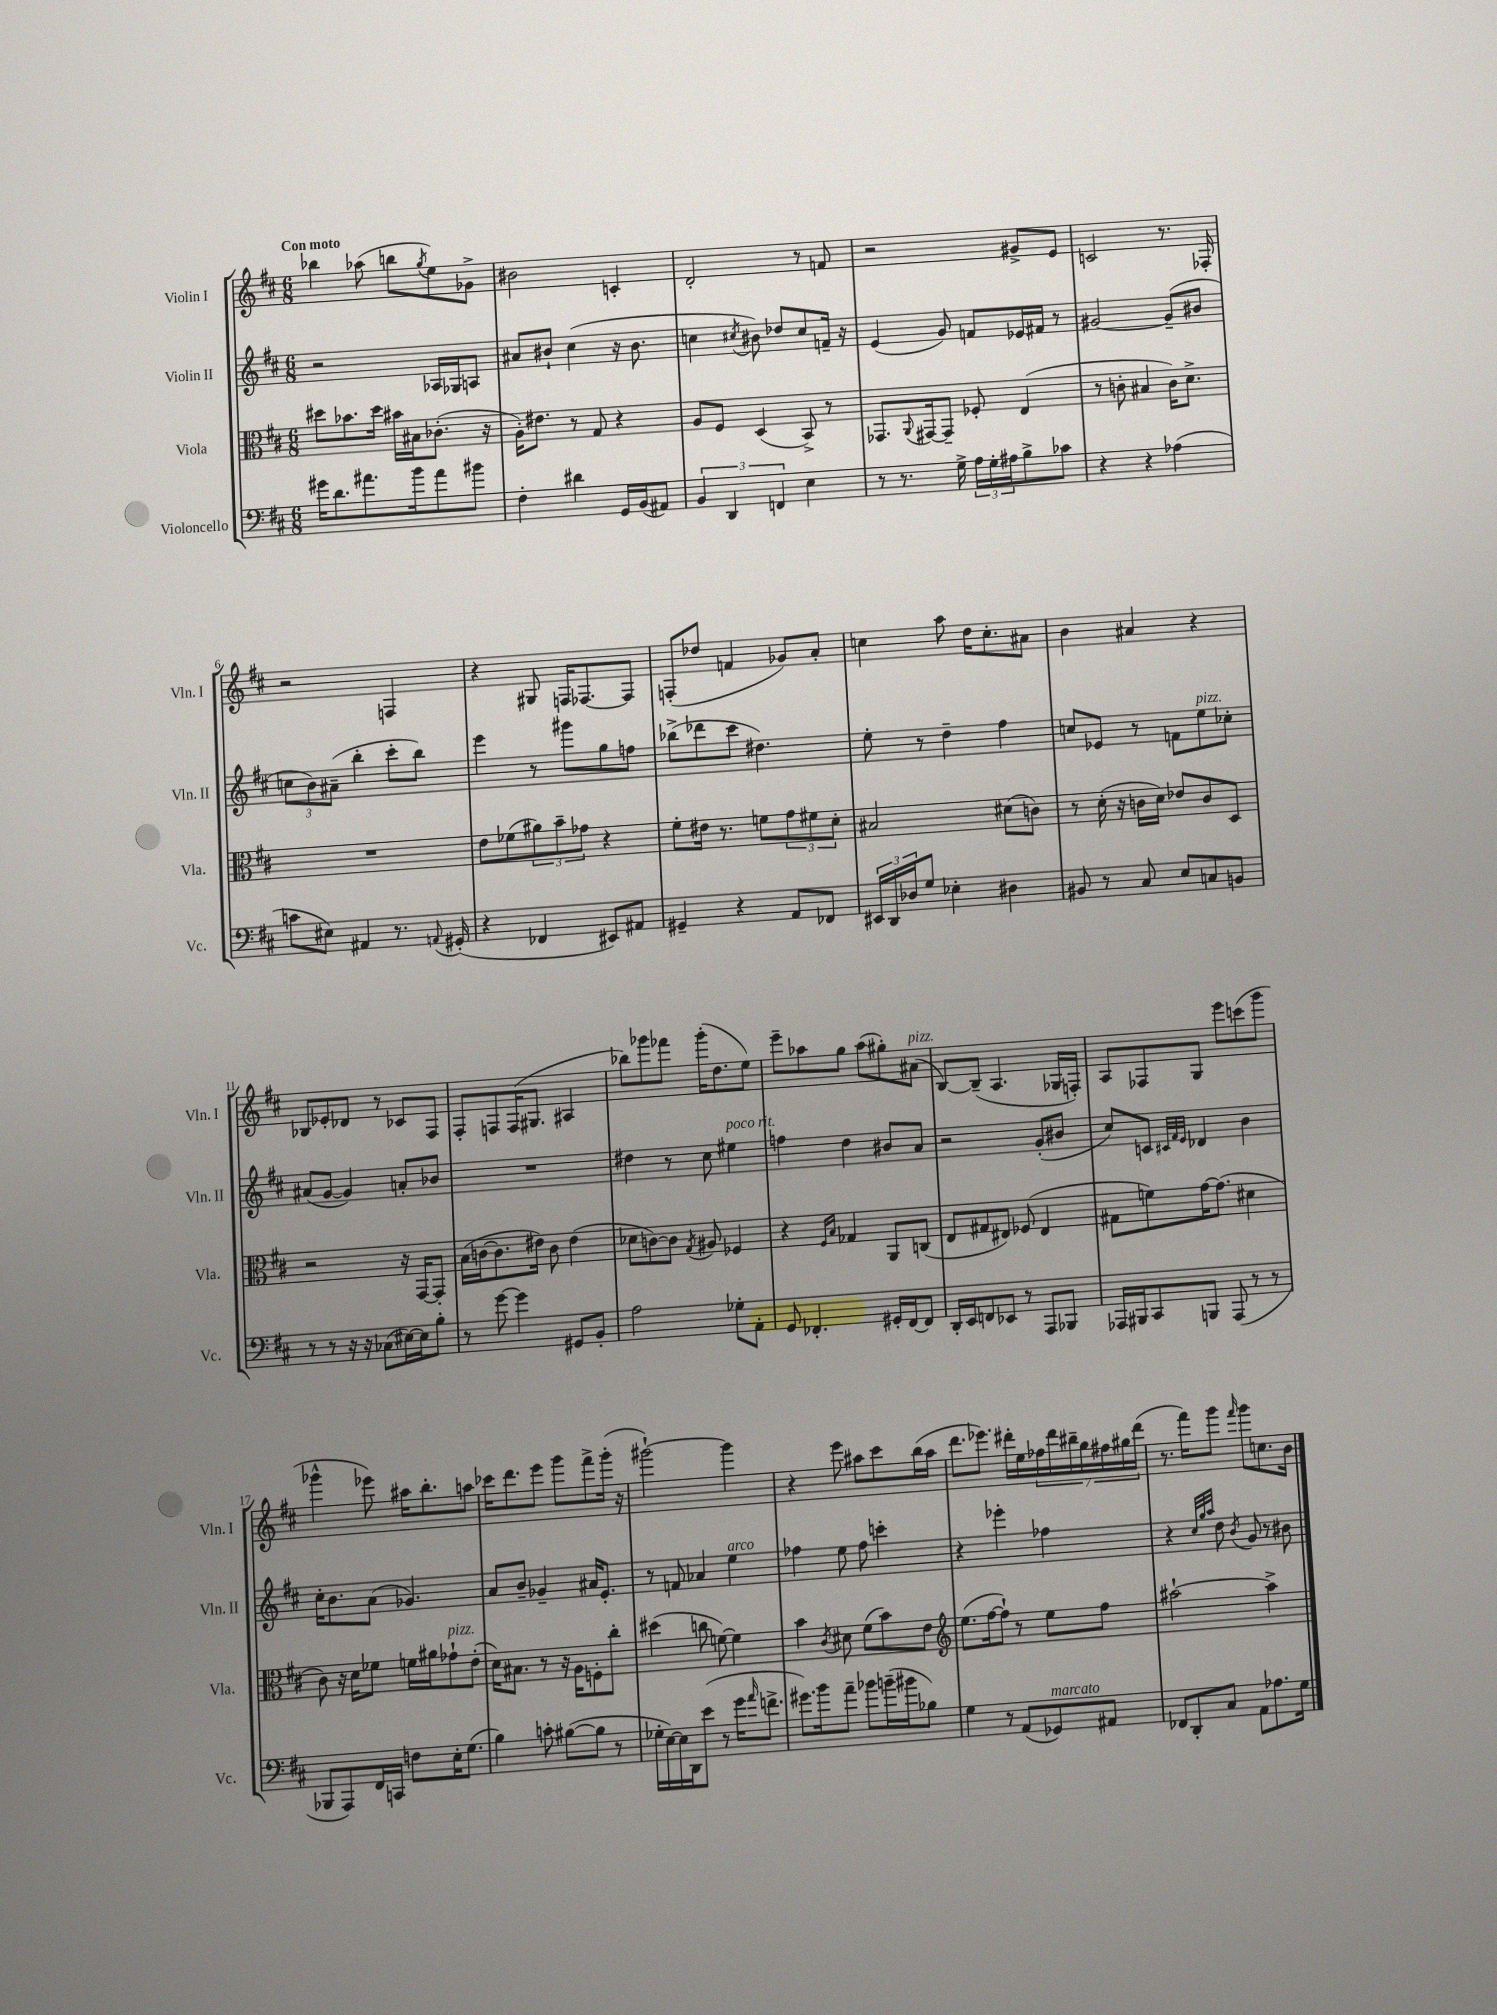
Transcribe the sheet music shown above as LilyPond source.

<<
\new StaffGroup <<
\new Staff = "s0" \with { instrumentName = "Violin I" shortInstrumentName = "Vln. I" } {
    \clef treble \key d \major \numericTimeSignature \time 6/8 \tempo "Con moto"
    bes''4 aes''8( b''8 \acciaccatura { g''8 } e''8) ges'8-> |
    bis'2 c'4-. |
    d'2-. r8 f'8 |
    r2 gis'8-> e'8 |
    c'2 r8. fes16-. |
    r2 f4 |
    r4 gis8 f16 fes8.~ fes8 |
    f8-.( des''8 f'4 ges'8) a'8-. |
    c''4 a''8 d''16 c''8.-. ais'8 |
    b'4 ais'4 r4 |
    bes8 ees'8-. des'8 r8 ces'8 fis8 |
    fis8-. f8 f16( gis8. ais4 |
    bes''8) ges'''8 fes'''8 ges'''16-.( d''8. e''8) |
    e'''8-- aes''8 g''8 aes''8( gis''8-.) ais'8^\markup { \italic "pizz." }( |
    b8~) b8--( a4. ges16 f16-.) |
    a8 fes8 g8 e'''8 c'''8( g'''8 |
    ges'''4-^ ees'''8) ais''16 b''8.-. a''8 |
    ces'''16 d'''8. e'''8 g'''8 fis'''8-> g'''16-.( r16 |
    gis'''2~-!) gis'''4 |
    r4 e'''8 ais''8 cis'''8 b''16( ais''16 |
    d'''8. ees'''8.) dis'''16-. e''16 \tuplet 7/4 { fes''16 dis'''16 bis''16-- g''16 fis''16 gis''16 dis'''16( } |
    r8. fis'''16) g'''8 \grace { fis'''16 } g'''8 c''8. b'16 \bar "|." |
}
\new Staff = "s1" \with { instrumentName = "Violin II" shortInstrumentName = "Vln. II" } {
    \clef treble \key d \major \numericTimeSignature \time 6/8
    r2 aes16 ges16 a8 |
    ais'8 bis'8-! cis''4( r16 bis'8. |
    c''4 \acciaccatura { cis''8 } bis'8) des''8 cis''8 f'16-- r16 |
    e'4( g'8) f'8 ees'16 fis'16 r8 |
    gis'2~ gis'8--( bis'8 |
    \tuplet 3/2 { c''8 b'8) ais'8--( } b''4-. cis'''8-. b''8) |
    e'''4 r8 gis'''8 g''8 f''8 |
    bes''8->( des'''8 cis'''8 dis''4.) |
    e''8-. r8 d''4-- fis''4 |
    c''8 ees'8 r8 f'8 e''8^\markup { \italic "pizz." } ces''8-. |
    ais'8( g'8~ g'4) a'8-. bes'8 |
    R2. |
    dis''4 r8 cis''8 eis''4^\markup { \italic "poco rit." } |
    f''4 d''4 bis'8 a'8 |
    r2 g'8-.( bis'8 |
    cis''8) c'8 \grace { cis'32 fis'32 e'32 } des'4 b'4 |
    cis''16-. b'8. a'8( ges'4.) |
    a'8 b'8-- ges'4-- ais'16 e'8.-. |
    r8 f'8 aes'4 e''4^\markup { \italic "arco" } |
    fes''4 e''8 fes''8 c'''4-. |
    r4 ees'''4-. fes''4 |
    r4 \grace { cis''32 g''32 a''32 } d''8 \acciaccatura { b'8 } g'8 r8 bis'8 \bar "|." |
}
\new Staff = "s2" \with { instrumentName = "Viola" shortInstrumentName = "Vla." } {
    \clef alto \key d \major \numericTimeSignature \time 6/8
    dis''8 bes'8. dis''16 bis'16 bis16 ces'8.-.( r16 |
    a16-.) eis'8. r8 g8 r4 |
    a8 fis8 d4( b,8->) r8 |
    ges,8. \appoggiatura { a,8 } gis,16~ gis,8-- fes8-. e4( |
    r8 c'8-. bis4 c'16) d'8.-> |
    R2. |
    e'8 fes'8( \tuplet 3/2 { ais'8) b'8-- ges'8 } r4 |
    fis'8-. eis'16 r8. f'8 \tuplet 3/2 { g'8 fis'8 d'8-. } |
    bis2 dis'8( c'8) |
    r8 d'16-.( r16 c'16 d'16) ees'8 c'8 d8 |
    r2 r16 g,16~ g,8-. |
    b16( c'16~ c'8. eis'16) c'8 eis'4( |
    des'8 c'8~) c'8 \acciaccatura { g8 } ais8 fes4 |
    r4 \grace { fis16 b16 } ges4 a,8 c8( |
    e8 gis8 eis8) fes8( eis4 |
    gis8 f'8) g'16~ g'8.( dis'4 |
    cis'8) r16 d'16 fes'8 f'16 ais'16 ges'8-!^\markup { \italic "pizz." } e'8-.( |
    d'16) bis8. r8 r16 a16 f8-. cis''8-. |
    dis''4( c''8 f'8~) f'4 |
    b'4 \acciaccatura { cis'8 } dis'8 fis'8( b'8) e'8 |
    \clef treble e''8.( fis''16~ fis''8-!) r8 e''8 fis''8 |
    ais''2~-! ais''4-> \bar "|." |
}
\new Staff = "s3" \with { instrumentName = "Violoncello" shortInstrumentName = "Vc." } {
    \clef bass \key d \major \numericTimeSignature \time 6/8
    gis'16 d'8. ais'8. b'16 ais'8 bis'8 |
    fis4-. dis'4 g,16 b,16( ais,8) |
    \tuplet 3/2 { b,4 d,4 f,4 } e4 |
    r8 r8. g16-> \tuplet 3/2 { a16 g16-. ais16 } b8-> ces'8 |
    r4 r4 aes4( |
    c'8 eis8) ais,4 r8. \appoggiatura { a,8 } gis,16-.( |
    r4 fes,4 eis,8) ais,8 |
    gis,4-- r4 a,8 fes,8 |
    \tuplet 3/2 { eis,16 d,16 des16 } g8 ees4-. dis4 |
    bis,8 r8 cis8 e8 c8 b,8 |
    r8 r8 r16 r16 ces8( eis16~) eis16 b8-. |
    r8 g'8~ g'4 gis,8 b,8-. |
    a2 ges8-. a,8-. |
    g,8 fes,4.-. gis,16-. fes,16~ fes,8 |
    d,16-. e,16 f,8 ees,8 r8 a,,8 bes,,8 |
    aes,,16 bis,,16 cis,8 b,,8 aes,,8( r8 r8 |
    bes,,8 a,,8) fis,16 c,16 f8 e16-. g8.( |
    b4) c'8-. bis8~( bis8 r8 |
    ges16-. e16~) e16 d,16 e'8( r8 g'16 \grace { a'16 } f'8.-> |
    gis'8.) b'16 a'8-- bes'8 b'16--( bis'16 bes8) |
    g4 r8 a,8( ges,8^\markup { \italic "marcato" }) ais,8 |
    fes,8 d,8-. cis8 a,8 aes8. g16 \bar "|." |
}
>>
>>
